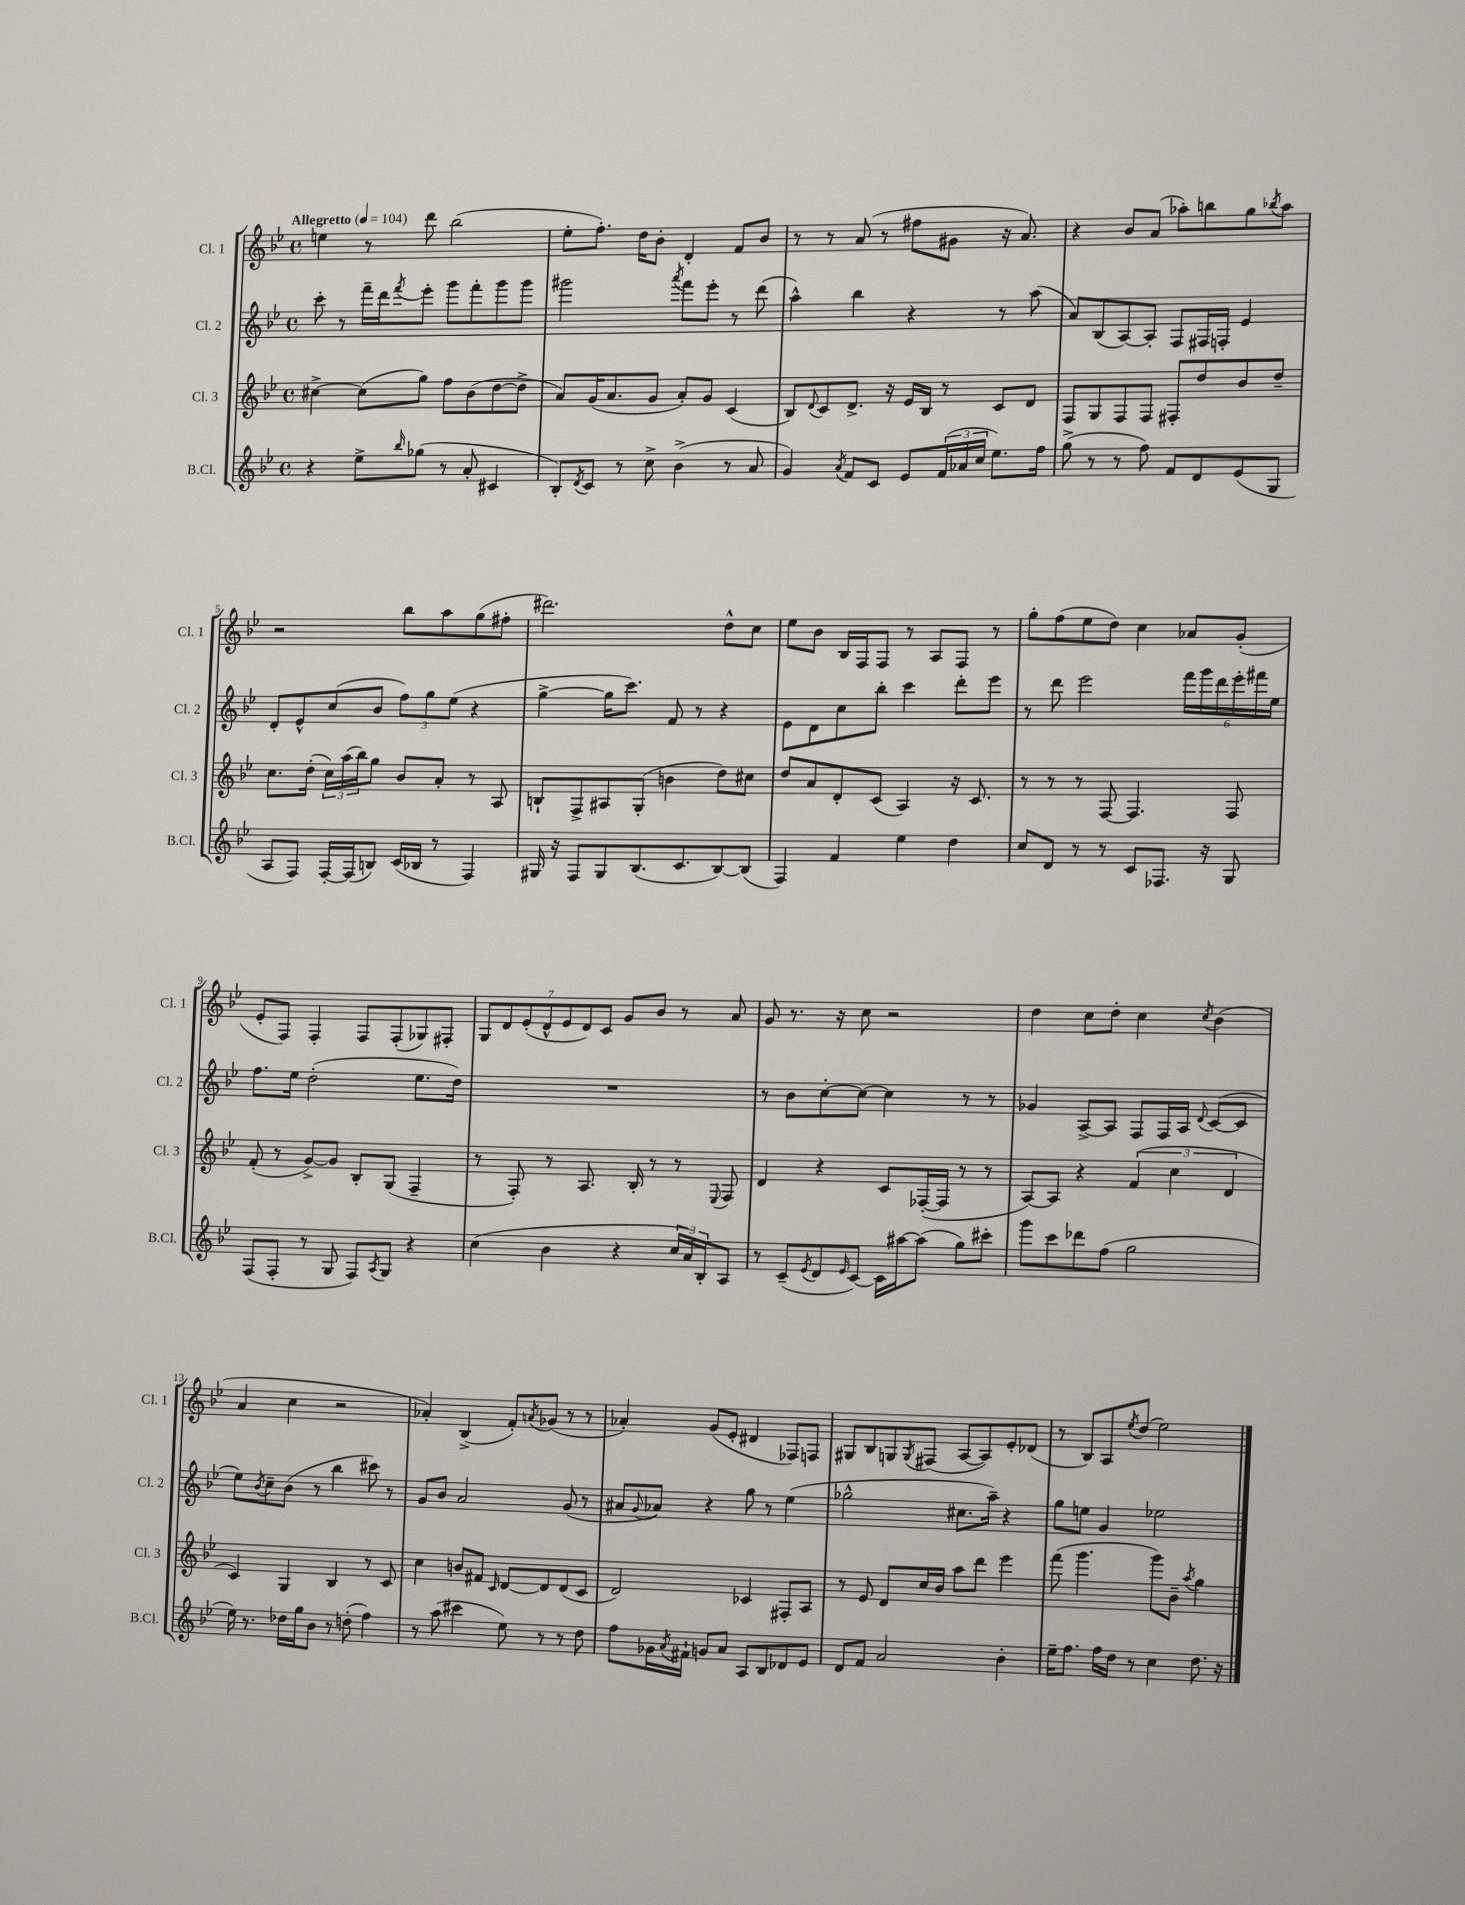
<<
\new StaffGroup <<
\new Staff = "s0" \with { instrumentName = "Cl. 1" shortInstrumentName = "Cl. 1" } {
    \clef treble \key bes \major \defaultTimeSignature \time 4/4 \tempo "Allegretto" 4 = 104
    e''4 r8 d'''8 bes''2( |
    ees''8-. f''8.-.) d''16 bes'8-. d'4-. f'8 bes'8 |
    r8 r8 a'8( r8 fis''8 gis'8 r16 a'8.) |
    r4 bes'8 a'8( aes''8-.) b''8 g''8 \acciaccatura { bes''8 } aes''8 |
    r2 bes''8 a''8 g''8( fis''8-. |
    dis'''2.) d''8-^ c''8 |
    ees''8 bes'8 bes16 f16 f8 r8 a8 f8 r8 |
    g''8-. f''8( ees''8 d''8) c''4 aes'8 g'8-.( |
    ees'8-. f8) f4-. f8 f8-.( ges8) fis8-. |
    \tuplet 7/4 { g8 d'8 ees'8-.( d'8-^ ees'8 d'8) c'8 } g'8 bes'8 r8 a'8 |
    g'8 r8. r16 c''8 r2 |
    d''4 c''8 d''8-. c''4 \acciaccatura { c''8 } bes'4( |
    a'4 c''4 r2 |
    aes'4-.) bes4->( f'8-.) \acciaccatura { a'8 } ges'8( r8 r8 |
    aes'4-.) g'8( ees'8-. dis'4 fes8) f8 |
    gis8 bes8 g8 \acciaccatura { g8 } fis8( a8~ a8) ees'8-. des'8( |
    r8 bes8) a8 \acciaccatura { ees''8 } d''8( ees''2) \bar "|." |
}
\new Staff = "s1" \with { instrumentName = "Cl. 2" shortInstrumentName = "Cl. 2" } {
    \clef treble \key bes \major \defaultTimeSignature \time 4/4
    c'''8-. r8 f'''16-- d'''16 \acciaccatura { f'''8 } ees'''8-. g'''8 f'''8-. g'''8 g'''8 |
    gis'''2 \acciaccatura { a'''8 } f'''8 ees'''8-. r8 d'''8( |
    a''4-^) bes''4 r4 r8 a''8( |
    a'8) bes8( a8~) a8-. f8 fis16 f16-. ees'4 |
    d'8-. ees'8-^ c''8( bes'8 \tuplet 3/2 { f''8) g''8 ees''8( } r4 |
    g''4~-> g''16 c'''8.) f'8 r8 r4 |
    ees'8 d'8 c''8 bes''8-. c'''4 d'''8-. ees'''8 |
    r8 d'''8 ees'''2 \tuplet 6/4 { f'''16 g'''16 d'''16 ees'''16-. fis'''16 ees''16 } |
    f''8. ees''16 d''2-.( ees''8. d''16) |
    R1 |
    r8 bes'8 c''8~-. c''8~ c''4 r8 r8 |
    ges'4 a8~-> a8 f8 f16 a16 \appoggiatura { d'8 } c'8~( c'8 |
    ees''8) \acciaccatura { bes'8 } c''8-- bes'8( r8 bes''4 cis'''8) r8 |
    g'8 bes'8 a'2 g'8( r8 |
    ais'8 \appoggiatura { g'8 } aes'8) r4 g''8 r8 ees''4( |
    ges''2-^ cis''8. a''16--) r4 |
    g''8 e''8 g'4 ees''2 \bar "|." |
}
\new Staff = "s2" \with { instrumentName = "Cl. 3" shortInstrumentName = "Cl. 3" } {
    \clef treble \key bes \major \defaultTimeSignature \time 4/4
    cis''4~-> cis''8( g''8) f''8 bes'8( d''8~ d''8-> |
    a'8) g'16( a'8. g'8 a'8-.) g'8 c'4( |
    bes8) \appoggiatura { d'8 } c'8 d'8.-> r16 ees'16 bes16 r8 c'8 d'8 |
    f8 g8 f8 f8 fis8-. d''8 bes'8 d''8-- |
    c''8. d''16-.( \tuplet 3/2 { c''16) a''16( bes''16) } g''8 bes'8 a'8-. r8 a8 |
    b8-! f8-> ais8 g8-.( b'4 d''8) cis''8 |
    d''8 a'8 d'8-. c'8( a4) r16 c'8. |
    r8 r8 r8 f8~ f4. f8 |
    f'8-.( r8 g'8~->) g'8 bes8-. g8( f4-- |
    r8 f8-.) r8 a8. bes16-. r8 r8 \appoggiatura { ees8 } f8 |
    d'4 r4 c'8 fes16~-.( fes16 r8 r8 |
    a8~) a8 r4 \tuplet 3/2 { f'4( c''4 d'4 } |
    c'4) g4 bes4 r8 c'8 |
    c''4 b'8 fis'8 \grace { c'16 } d'8~ d'8 d'8( c'8 |
    d'2) ces'4 fis8-. a8 |
    r8 ees'8 d'8 c''16 bes'16 a''8 d'''8 ees'''4 |
    f'''8( g'''4. g'''8) bes'8-- \acciaccatura { a''8 } g''4 \bar "|." |
}
\new Staff = "s3" \with { instrumentName = "B.Cl." shortInstrumentName = "B.Cl." } {
    \clef treble \key bes \major \defaultTimeSignature \time 4/4
    r4 ees''8-> \grace { bes''16 } ges''8( r8 a'8-. cis'4 |
    bes8-.) \acciaccatura { d'8 } c'8 r8 c''8-> bes'4->( r8 a'8 |
    g'4) \acciaccatura { a'8 } f'8 c'8 ees'8 \tuplet 3/2 { f'16( aes'16 c''16 } ees''8.) f''16 |
    g''8->( r8 r8 f''8) f'8 d'8 ees'8( g8 |
    a8 f8) f16~-. f16( b8) c'16( bes16 r8 f4) |
    gis16 r16 f8 gis8 bes8.( c'8. bes8~) bes8( |
    f4) f'4 ees''4 d''4 |
    c''8 d'8 r8 r8 c'8 fes8. r16 g8 |
    f8( f8-. r8 g8 f8) \acciaccatura { a8 } g8 r4 |
    c''4( bes'4 r4 \tuplet 3/2 { c''16 a'16) bes16-. } a8 |
    r8 c'8--( \acciaccatura { ees'8 } d'8 \grace { ees'16 } c'8~) c'16 ais''16~ ais''8( g''8) cis'''8-. |
    g'''8 c'''8 des'''8 f''8( g''2 |
    ees''16) r8. des''16 g''16 bes'8 r8 d''8-.( f''4) |
    r8 a''8( cis'''4 ees''8) r8 r8 d''8 |
    f''8 ges'16 \acciaccatura { a'8 } fis'16-! g'8 a'8 a8 bes8 des'8 ees'8 |
    d'8 f'8 a'2 bes'4-. |
    ees''16-- f''8. f''16 d''16 r8 c''4 d''8. r16 \bar "|." |
}
>>
>>
